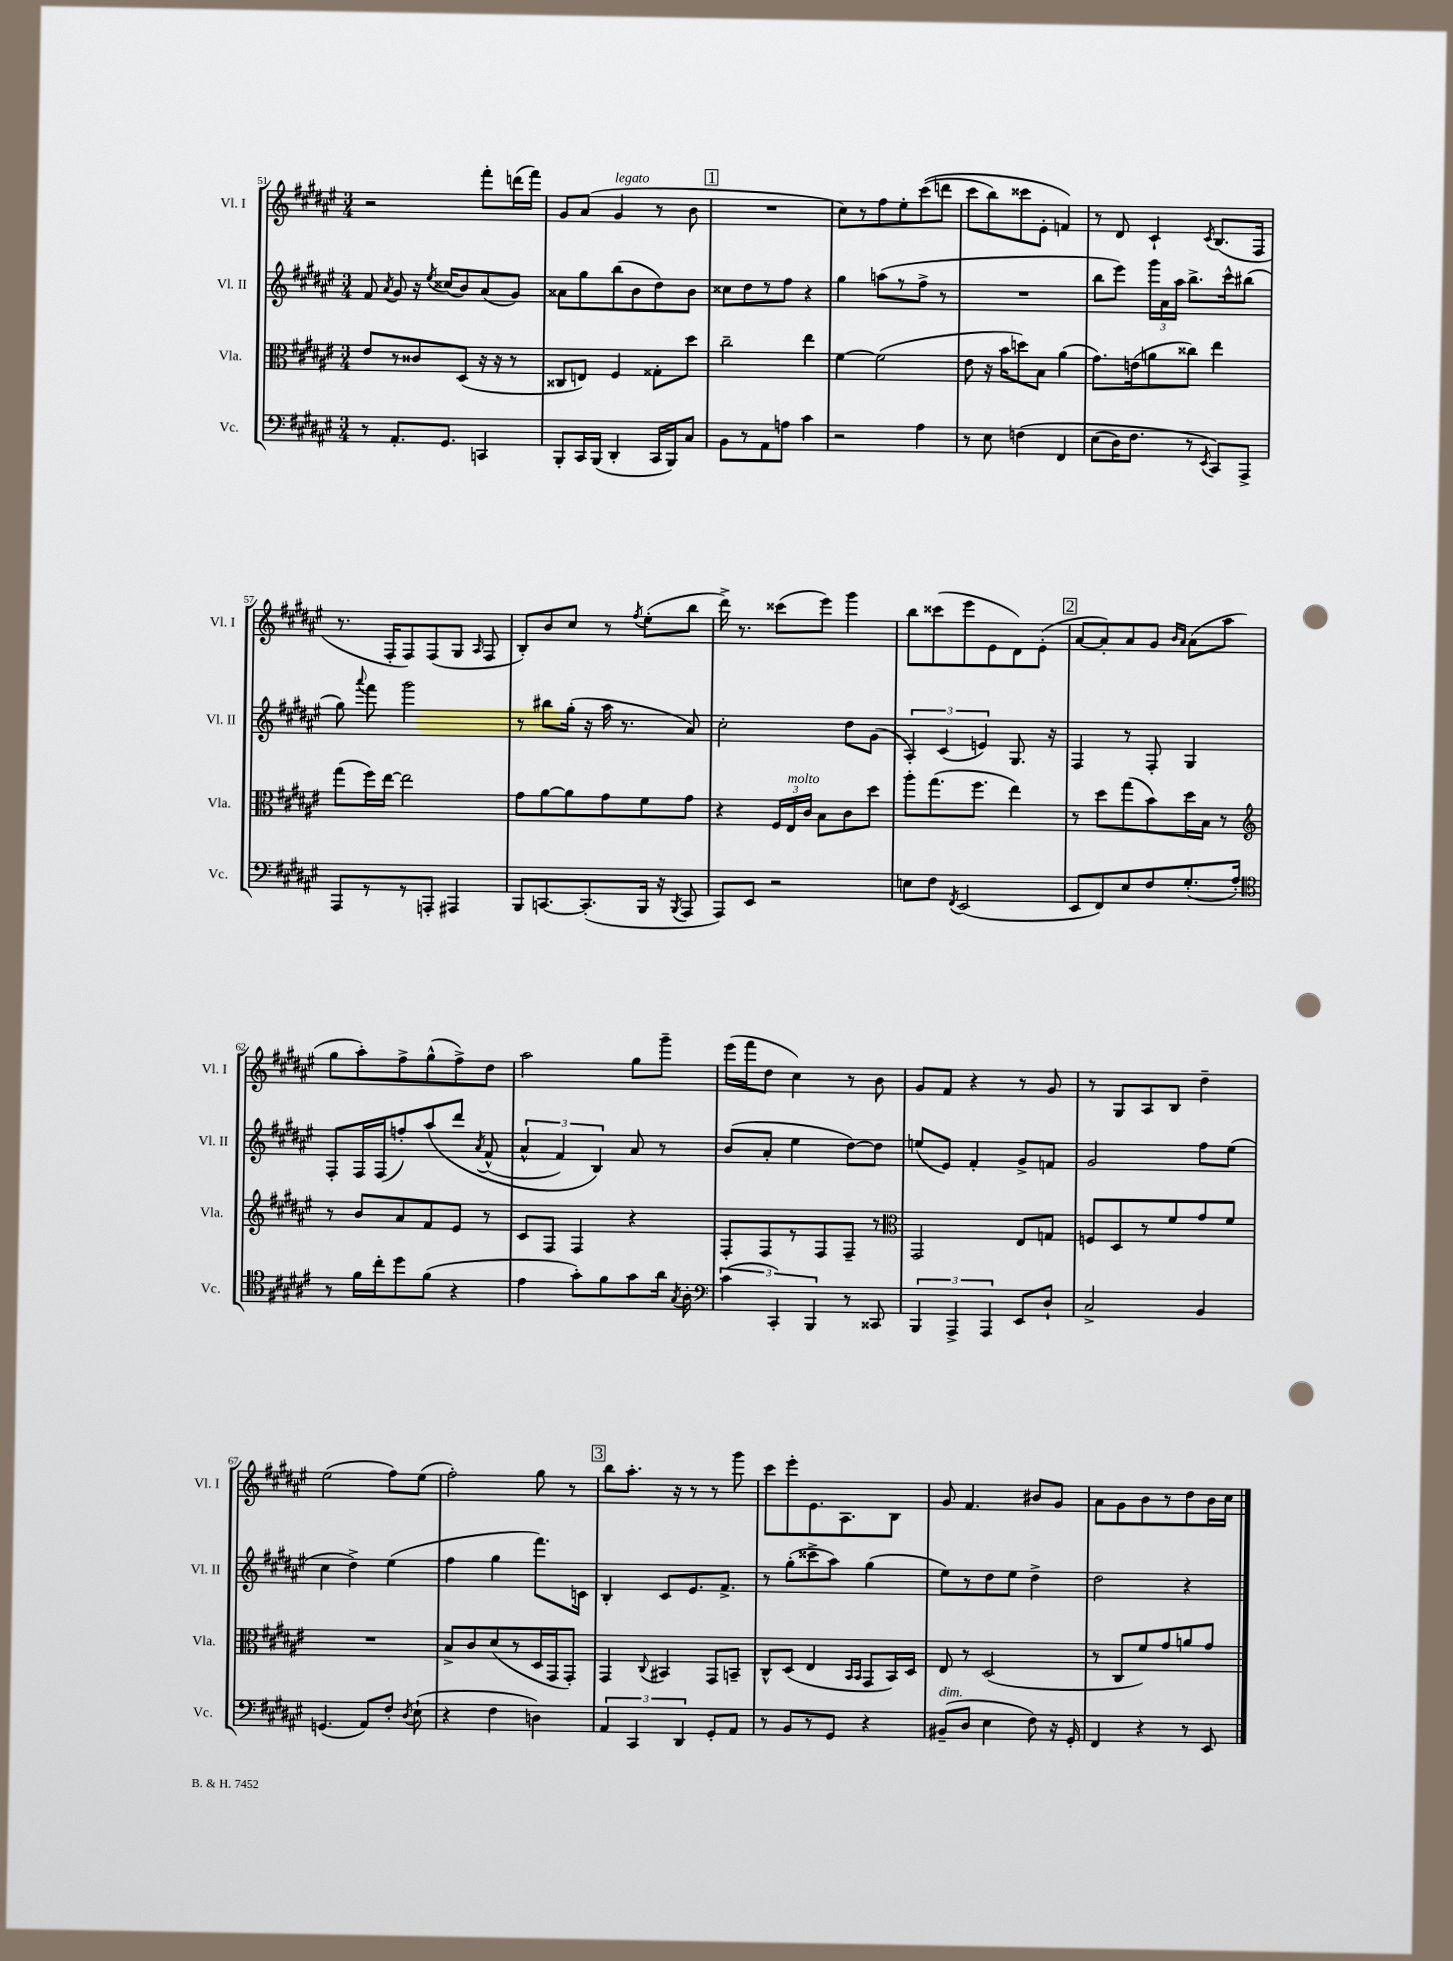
<<
\new StaffGroup <<
\new Staff = "s0" \with { instrumentName = "Vl. I" shortInstrumentName = "Vl. I" } {
    \clef treble \key fis \major \numericTimeSignature \time 3/4
    \autoBeamOff r2 fis'''8[-. d'''16( fis'''16]) |
    gis'8[ ais'8]( gis'4^\markup { \italic "legato" } r8 b'8 |
    \mark \markup { \box "1" } R2. |
    cis''8[) r8 fis''8 eis''8-. cis'''8(\( d'''8] |
    cis'''8[ b''8) cisis'''8 eis'8]-. f'4\) |
    r8 dis'8 cis'4-! \acciaccatura { cis'8 } b8.[( fis16] |
    r8. fis16[-. fis8) fis8( gis8] \grace { ais16 } fis8 |
    b8[-.) b'8 cis''8] r8 \acciaccatura { fis''8 } eis''8[-.( b''8] |
    dis'''16->) r8. cisis'''8[( eis'''8]) gis'''4 |
    b''8[ cisis'''8( eis'''8 eis'8 dis'8) eis'8]-.( |
    \mark \markup { \box "2" } ais'8[~ ais'8-.) ais'8 gis'8] \grace { b'16[ ais'16] } ais'8[( ais''8] |
    gis''8[ ais''8-.) fis''8-> gis''8-^( fis''8->) dis''8] |
    ais''2 gis''8[ gis'''8]-- |
    eis'''16[( fis'''16 dis''8] cis''4) r8 b'8 |
    gis'8[ fis'8] r4 r8 gis'8 |
    r8 gis8[ ais8 b8] dis''4-- |
    eis''2( fis''8[) eis''8]( |
    fis''2-.) gis''8 r8 |
    \mark \markup { \box "3" } b''8[ ais''8.]-. r16 r8 r8 gis'''8 |
    cis'''8[ eis'''8-. eis'8. ais8. b8] |
    gis'8 fis'4. bis'8[ gis'8] |
    ais'8[ gis'8 b'8 r8 dis''8 b'16 cis''16] \bar "|." |
}
\new Staff = "s1" \with { instrumentName = "Vl. II" shortInstrumentName = "Vl. II" } {
    \clef treble \key fis \major \numericTimeSignature \time 3/4
    \autoBeamOff fis'8 \acciaccatura { ais'8 } gis'8 r16 \acciaccatura { eis''8 } cisis''16[( b'8) ais'8( gis'8]) |
    aisis'8[ gis''8 b''8( b'8 dis''8) b'8] |
    \mark \markup { \box "1" } cisis''8[ dis''8 r8 fis''8] r4 |
    gis''4 a''8[( r8 fis''8]-> r8 |
    R2. |
    b''8[ eis'''8]) \tuplet 3/2 { gis'''16[ ais'16 ais''16] } b''8.[-> cis'''16-^ bis''8]( |
    gis''8) \appoggiatura { ais'''8 } fis'''8 gis'''2 |
    r8 bis''8[ gis''16]-.( r16 ais''16 r8. ais'8) |
    cis''2-. dis''8[ gis'8]( |
    \tuplet 3/2 { ais4-.) cis'4( e'4) } gis8. r16 |
    \mark \markup { \box "2" } fis4 r8 fis8-. gis4 |
    fis8[-. fis16 fis16( f''8-.) ais''8\( dis'''8] \acciaccatura { ais'8 } fis'8-^( |
    \tuplet 3/2 { ais'4-^ fis'4) b4\) } ais'8 r8 |
    b'8[( ais'8]-. eis''4 dis''8[~) dis''8] |
    e''8[( eis'8]) fis'4-. gis'8[-> f'8] |
    gis'2 fis''8[ eis''8]( |
    cis''4 dis''4->) eis''4( |
    fis''4 gis''4 fis'''8.[) c'16] |
    \mark \markup { \box "3" } b4-. cis'8[ eis'8. fis'8.]-> |
    r8 gis''8[-.( cisis'''8-> ais''8]) gis''4( |
    eis''8[) r8 dis''8 eis''8] dis''4-> |
    dis''2 r4 \bar "|." |
}
\new Staff = "s2" \with { instrumentName = "Vla." shortInstrumentName = "Vla." } {
    \clef alto \key fis \major \numericTimeSignature \time 3/4
    \autoBeamOff eis'8[ r8 cisis'8 dis8]( r16 r16 r8 |
    cisis8[ e8]) fis4 gisis8[-. dis''8] |
    \mark \markup { \box "1" } cis''2-- eis''4 |
    fis'4~ fis'2( |
    eis'8 r16 b'16[ d''8) b8] ais'4( |
    gis'8.[) e'16( a'8 cisis''8]) eis''4 |
    gis''8[( fis''16) eis''16]~ eis''2 |
    gis'8[ ais'8~ ais'8 gis'8 fis'8 gis'8] |
    r4 \tuplet 3/2 { fis16[ eis16^\markup { \italic "molto" } cis'16] } b8[ cis'8 dis''8] |
    ais''8[-. gis''8.( fis''8.] eis''4) |
    \mark \markup { \box "2" } r8 dis''8[ gis''8( b'8) dis''16 b16] r8 |
    \clef treble r8 b'8[ ais'8 fis'8 eis'8] r8 |
    cis'8[ fis8] fis4 r4 |
    fis8[-. fis8 r8 fis8 fis8]-- r8 |
    \clef alto gis,2 eis8[ g8] |
    f8[ dis8 r8 fis'8 gis'8 fis'8] |
    R2. |
    b8[-> cis'8 dis'8( r8 dis16 gis,16 gis,8]-.) |
    \mark \markup { \box "3" } gis,4 \appoggiatura { cis8 } bis,4 gis,8[ b,8]-- |
    cis8[-^ dis8]( eis4 \grace { b,16[ b,16] } gis,8[ b,16) dis16] |
    eis8 r8 dis2( |
    r8 cis8[ fis'8) gis'8 a'8 gis'8] \bar "|." |
}
\new Staff = "s3" \with { instrumentName = "Vc." shortInstrumentName = "Vc." } {
    \clef bass \key fis \major \numericTimeSignature \time 3/4
    \autoBeamOff r8 ais,8.[-. gis,8.] c,4 |
    b,,8[-. cis,16 b,,16]( dis,4-. cis,16[ b,,16) cis8] |
    \mark \markup { \box "1" } b,8[ r8 ais,8 a8] cis'4 |
    r2 ais4 |
    r8 eis8 f4\( fis,4 |
    eis8[( dis16) fis8.] r8 \acciaccatura { eis,8 } cis,8[\) ais,,8]-> |
    ais,,8[ r8 r8 a,,8]-. ais,,4 |
    b,,8[ c,8.~ c,8.-.( b,,16] r16 \acciaccatura { b,,8 } ais,,8 |
    ais,,8[) eis,8] r2 |
    e8[ fis8] \acciaccatura { fis,8 } eis,2( |
    \mark \markup { \box "2" } eis,8[ fis,8) eis8 fis8 gis8.-.( ais16]-.) |
    \clef tenor r8 fis'16[ cis''16-. dis''8 fis'8]( r4 |
    eis'4 gis'8[-.) fis'8 gis'8 ais'16] \acciaccatura { gis8 } ais16-. |
    \clef bass \tuplet 3/2 { cis'4( cis,4-.) b,,4 } r8 cisis,8 |
    \tuplet 3/2 { b,,4 ais,,4-> ais,,4 } eis,8[ dis8]-! |
    cis2-> b,4 |
    g,4.( ais,8[) fis8]-. \acciaccatura { dis8 } eis8-!( |
    r4 fis4 d4) |
    \mark \markup { \box "3" } \tuplet 3/2 { ais,4 cis,4 dis,4 } gis,8[-. ais,8] |
    r8 b,8[ r8 gis,8] r4 |
    bis,8[--^\markup { \italic "dim." }( dis8] eis4 fis8) r16 gis,16-. |
    fis,4 r4 r8 eis,8 \bar "|." |
}
>>
>>
\layout { \context { \Score currentBarNumber = #51 } }
